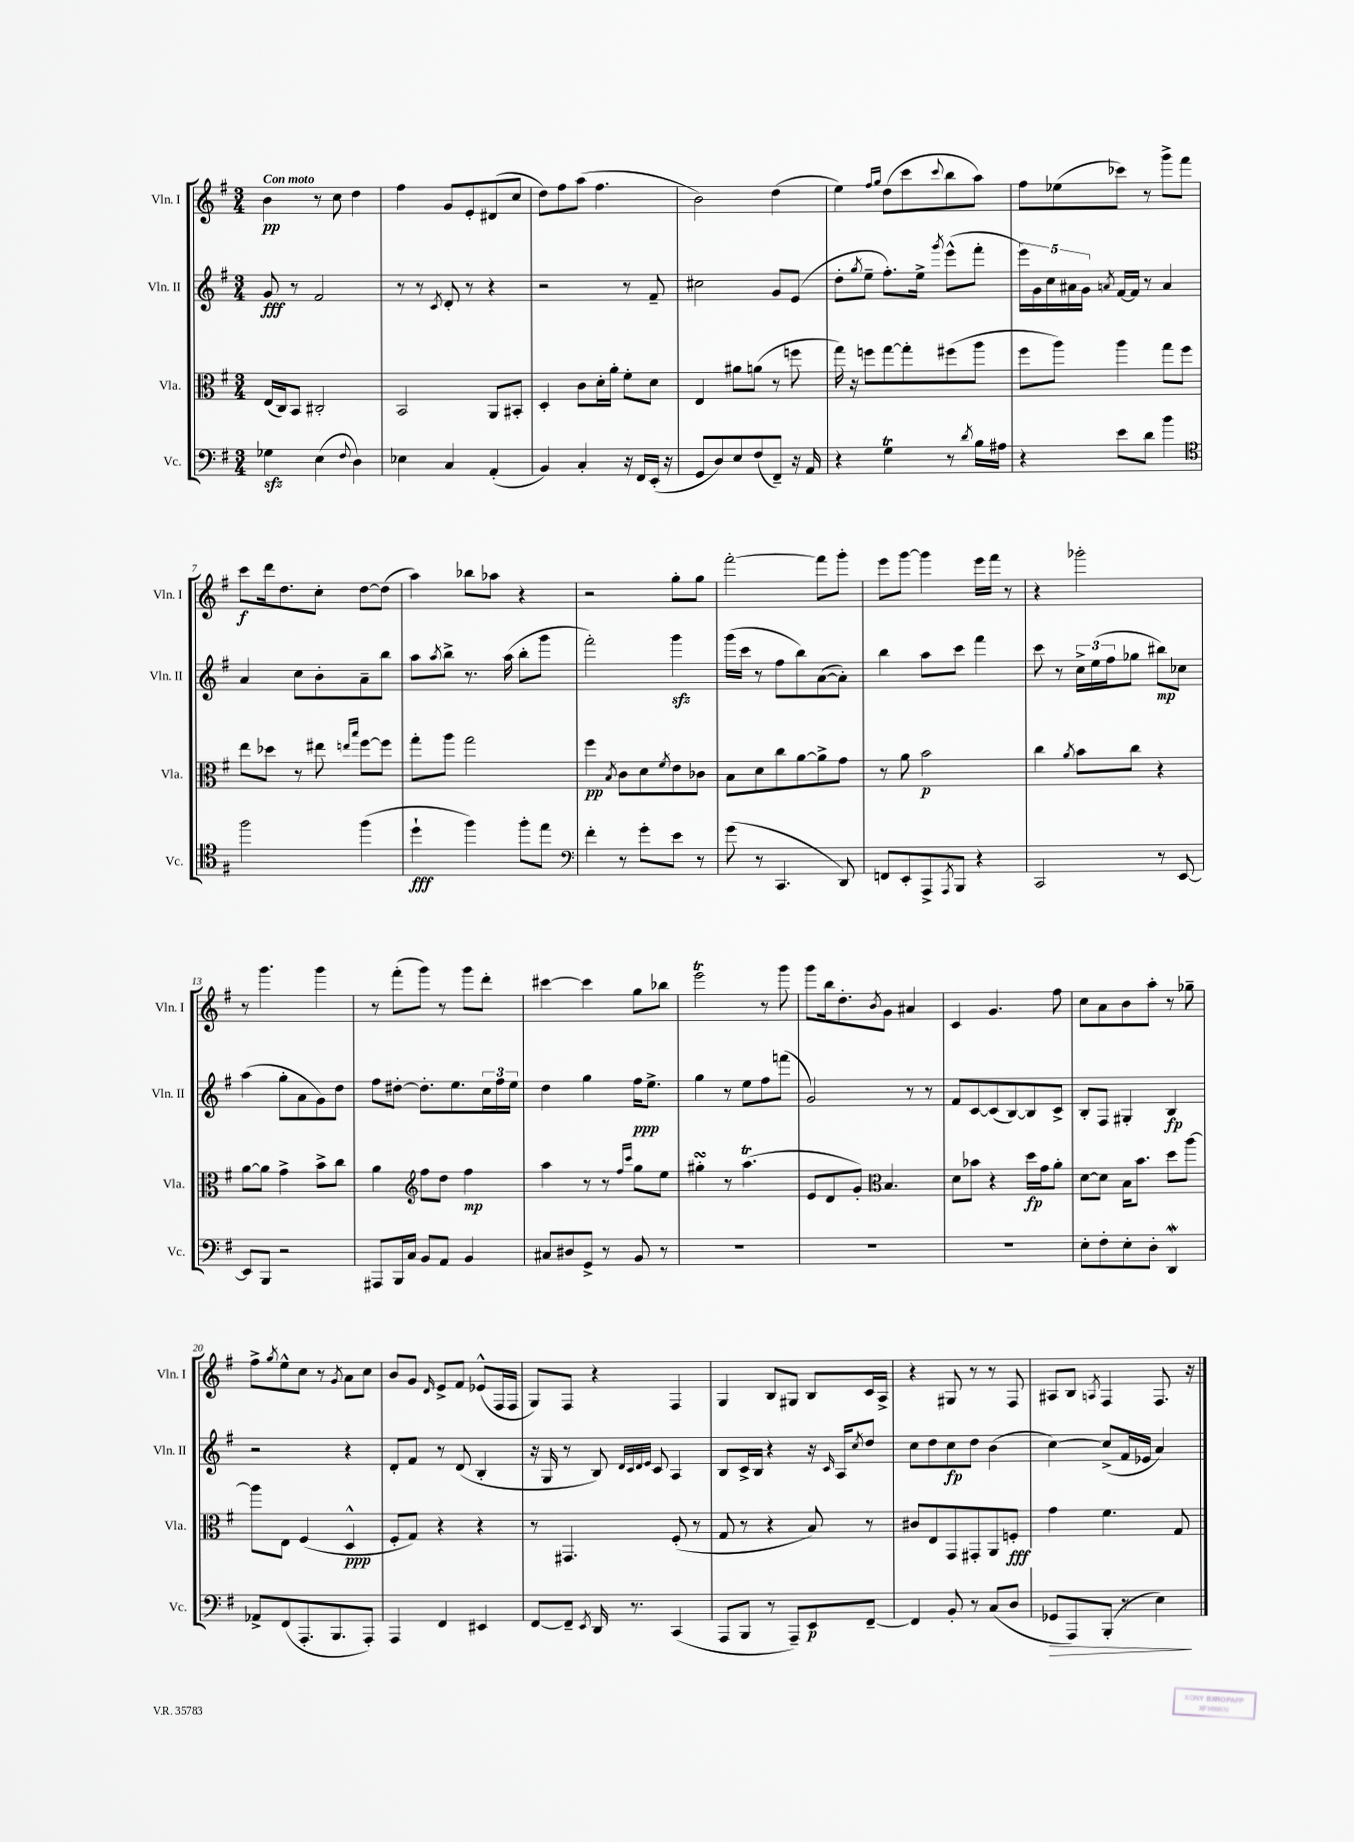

**kern	**dynam	**kern	**dynam	**kern	**dynam	**kern	**dynam
*part4	*part4	*part3	*part3	*part2	*part2	*part1	*part1
*staff4	*staff4	*staff3	*staff3	*staff2	*staff2	*staff1	*staff1
*I"Vc.	*	*I"Vla.	*	*I"Vln. II	*	*I"Vln. I	*
*I'Vc.	*	*I'Vla.	*	*I'Vln. II	*	*I'Vln. I	*
*clefF4	*	*clefC3	*	*clefG2	*	*clefG2	*
*k[f#]	*	*k[f#]	*	*k[f#]	*	*k[f#]	*
*M3/4	*	*M3/4	*	*M3/4	*	*M3/4	*
=1	=1	=1	=1	=1	=1	=1	=1
!	!	!	!	!	!	!LO:TX:a:B:t=Con moto	!
4G-Xzz\	.	(16E/LL	.	8g/	fff	4b\	pp
.	.	16C/J)	.	.	.	.	.
.	.	8BB/J	.	8r	.	.	.
(4E\	.	2C#X'/	.	2f#/	.	8r	.
.	.	.	.	.	.	8cc\	.
8qqF#/	.	.	.	.	.	.	.
4D\)	.	.	.	.	.	4dd\	.
=2	=2	=2	=2	=2	=2	=2	=2
4E-X\	.	2BB/	.	8r	.	4ff#\	.
.	.	.	.	8r	.	.	.
.	.	.	.	8qc/	.	.	.
4C/	.	.	.	8d'/	.	8g/L	.
.	.	.	.	8r	.	8e'/	.
(4AA'/	.	8AA/L	.	4r	.	(8d#X/	.
.	.	8BB#X'/J	.	.	.	8cc/J	.
=3	=3	=3	=3	=3	=3	=3	=3
4BB/)	.	4D'/	.	2r	.	8dd\L)	.
.	.	.	.	.	.	8ff#\	.
4C'/	.	8c\L	.	.	.	(8aa\J	.
.	.	16d'\L	.	.	.	4.ff#\	.
.	.	16a'\JJ	.	.	.	.	.
16r	.	8f#'\L	.	8r	.	.	.
16FF#/LL	.	.	.	.	.	.	.
(16EE'/JJ	.	8d\J	.	8f#~/	.	.	.
16r	.	.	.	.	.	.	.
=4	=4	=4	=4	=4	=4	=4	=4
8GG/L	.	4E/	.	2cc#X\	.	2b\)	.
8D/)	.	.	.	.	.	.	.
8E/	.	8a#X\L	.	.	.	.	.
(8F#/	.	(8an\J	.	.	.	.	.
8FF#~/J)	.	8r	.	8g/L	.	(4dd\	.
16r	.	8ffn\	.	(8e/J	.	.	.
16AA/	.	.	.	.	.	.	.
=5	=5	=5	=5	=5	=5	=5	=5
4r	.	16gg\)	.	8dd'\L	.	4ee\)	.
.	.	16r	.	.	.	.	.
.	.	.	.	8qgg/	.	.	.
.	.	8ffn\L	.	8ee~\J	.	.	.
.	.	.	.	.	.	16qqff#/LL	.
.	.	.	.	.	.	16qqgg/JJ	.
4GT\	.	[8gg\	.	8.ff#'\L)	.	(8dd\L	.
.	.	8gg'\]	.	.	.	8ccc\	.
.	.	.	.	16ee^\Jk	.	.	.
.	.	.	.	8qggg/	.	8qqccc/	.
8r	.	(8ff#X\	.	(8eee^^\L	.	8bb\	.
8qd/	.	.	.	.	.	.	.
16B\LL	.	8aa\J	.	8fff#'\J	.	8aa\J)	.
16A#X\JJ	.	.	.	.	.	.	.
=6	=6	=6	=6	=6	=6	=6	=6
4r	.	8ff#\L	.	20eee\LL)	.	8ff#\L	.
.	.	.	.	20g\	.	.	.
.	.	.	.	20cc\	.	.	.
.	.	8aa\J)	.	.	.	(8ee-X\	.
.	.	.	.	20a#X\	.	.	.
.	.	.	.	20g\JJ	.	.	.
.	.	.	.	8qan/	.	.	.
8e\L	.	4aa\	.	[16f#/LL	.	8ccc-X\J)	.
.	.	.	.	16f#/JJ]	.	.	.
8d\J	.	.	.	8r	.	8r	.
4b\	.	8gg\L	.	4a/	.	8ggg^\L	.
.	.	8ff#\J	.	.	.	8fff#\J	.
!!LO:LB:g=z
=7	=7	=7	=7	=7	=7	=7	=7
*clefC4	*	*	*	*	*	*	*
2ff#\	.	8ee\L	.	4a/	.	8ccc\L	f
.	.	8dd-X\J	.	.	.	16ddd\k	.
.	.	.	.	.	.	8.dd\	.
.	.	8r	.	8cc\L	.	.	.
.	.	8ee#X\	.	8b'\	.	8cc'\J	.
.	.	16qqeen/LL	.	.	.	.	.
.	.	16qqbb/JJ	.	.	.	.	.
(4ff#\	.	[8ff#\L	.	8a~\	.	[8dd\L	.
.	.	8ff#\J]	.	8bb\J	.	(8dd\J]	.
=8	=8	=8	=8	=8	=8	=8	=8
4dd`\	fff	8gg'\L	.	8aa\L	.	4aa\)	.
.	.	.	.	8qaa/	.	.	.
.	.	8aa\J	.	8bb^\J	.	.	.
4ff#\)	.	2gg\	.	8.r	.	8bb-X\L	.
.	.	.	.	.	.	8aa-X\J	.
.	.	.	.	(16aa\	.	.	.
8ff#'\L	.	.	.	8bb'\L	.	4r	.
8ee\J	.	.	.	8ggg\J	.	.	.
=9	=9	=9	=9	=9	=9	=9	=9
*clefF4	*	*	*	*	*	*	*
4f#'\	.	4ff#\	pp	2fff#'\)	.	2r	.
.	.	8qB/	.	.	.	.	.
8r	.	8c\L	.	.	.	.	.
8g'\L	.	8d\	.	.	.	.	.
.	.	8qf#/	.	.	.	.	.
8e\J	.	8e\	.	4gggzz\	.	8gg'\L	.
8r	.	8c-X\J	.	.	.	8gg\J	.
=10	=10	=10	=10	=10	=10	=10	=10
(8g\	.	8B\L	.	(16ggg\LL	.	[2fff#'\	.
.	.	.	.	16ccc\JJ	.	.	.
8r	.	8d\	.	8r	.	.	.
4.CC/	.	8cc\	.	8ff#\L	.	.	.
.	.	[8a\	.	8bb\)	.	.	.
.	.	8a^\]	.	([8a\	.	8fff#\L]	.
8DD/)	.	8g\J	.	8a'\J])	.	8ggg'\J	.
=11	=11	=11	=11	=11	=11	=11	=11
8FFn/L	.	8r	.	4bb\	.	8eee\L	.
8EE'/	.	8a\	.	.	.	[8ggg\J	.
8AAA^/	.	2b\	p	8aa\L	.	4ggg\]	.
8qAAA/	.	.	.	.	.	.	.
8BBB/J	.	.	.	8ccc\J	.	.	.
4r	.	.	.	4fff#\	.	16eee\LL	.
.	.	.	.	.	.	16fff#\JJ	.
.	.	.	.	.	.	8r	.
=12	=12	=12	=12	=12	=12	=12	=12
2CC/	.	4cc\	.	8ccc\	.	4r	.
.	.	.	.	8r	.	.	.
.	.	8qa/	.	.	.	.	.
.	.	8b\L	.	24cc^\LL	.	2ggg-X'\	.
.	.	.	.	(24ee\	.	.	.
.	.	.	.	24ff#\J	.	.	.
.	.	8cc\J	.	8gg-X\J	.	.	.
8r	.	4r	.	8bb#X\L)	mp	.	.
[8EE/	.	.	.	8cc-X\J	.	.	.
!!LO:LB:g=z
=13	=13	=13	=13	=13	=13	=13	=13
8EE/L]	.	[8a\L	.	(4aa\	.	8r	.
8BBB/J	.	8a\J]	.	.	.	4.ggg\	.
2r	.	4g^\	.	8gg'\L	.	.	.
.	.	.	.	8a\	.	.	.
.	.	8b^\L	.	8g\)	.	4ggg\	.
.	.	8cc\J	.	8dd\J	.	.	.
=14	=14	=14	=14	=14	=14	=14	=14
8AAA#X/L	.	4a\	.	8ff#\L	.	8r	.
16BBB/L	.	.	.	[8dd#X'\J	.	(8fff#'\L	.
16C/JJ	.	.	.	.	.	.	.
*	*	*clefG2	*	*	*	*	*
8BB/L	.	8ff#\L	.	8.dd#'\L]	.	8ggg\J)	.
8AA/J	.	8dd\J	.	.	.	8r	.
.	.	.	.	8.ee\	.	.	.
4BB/	.	4ff#\	mp	.	.	8ggg\L	.
.	.	.	.	24cc\L	.	8ddd'\J	.
.	.	.	.	24ff#\	.	.	.
.	.	.	.	24ee\JJ	.	.	.
=15	=15	=15	=15	=15	=15	=15	=15
8C#X/L	.	4aa\	.	4dd\	.	[4ccc#X\	.
8D#X/	.	.	.	.	.	.	.
8GG^/J	.	8r	.	4gg\	.	4ccc#\]	.
8r	.	8r	.	.	.	.	.
.	.	16qqff#/LL	.	.	.	.	.
.	.	16qqccc/JJ	.	.	.	.	.
8BB/	.	8gg\L	.	16ff#\KL	ppp	8gg\L	.
.	.	.	.	8.ee^\J	.	.	.
8r	.	8ee\J	.	.	.	8bb-X\J	.
=16	=16	=16	=16	=16	=16	=16	=16
2.r	.	4gg#XsSsS'\	.	4gg\	.	2eeeT\	.
.	.	8r	.	8r	.	.	.
.	.	(4.aaT\	.	8ee\L	.	.	.
.	.	.	.	8ff#\	.	8r	.
.	.	.	.	(8fffn\J	.	8ggg\	.
=17	=17	=17	=17	=17	=17	=17	=17
2.r	.	8e/L	.	2g/)	.	8ggg\L	.
.	.	8d/	.	.	.	16bb\k	.
.	.	.	.	.	.	8.dd'\	.
.	.	8g'/J)	.	.	.	.	.
*	*	*clefC3	*	*	*	*	*
.	.	.	.	.	.	8qb/	.
.	.	4.B/	.	.	.	8g\J	.
.	.	.	.	8r	.	4a#X/	.
.	.	.	.	8r	.	.	.
=18	=18	=18	=18	=18	=18	=18	=18
2.r	.	8d\L	.	8f#/L	.	4c/	.
.	.	8b-X\J	.	[8c/	.	.	.
.	.	4r	.	(8c/]	.	4.g/	.
.	.	.	.	[8B/)	.	.	.
.	.	16dd\LL	fp	8B/]	.	.	.
.	.	16g\J	.	.	.	.	.
.	.	8a'\J	.	8c^/J	.	8ff#\	.
=19	=19	=19	=19	=19	=19	=19	=19
8E'\L	.	[8d\L	.	8B'/L	.	8cc\L	.
8F#'\	.	8d\J]	.	8F#/J	.	8a\	.
8E'\	.	16B\KL	.	4G#X'/	.	8b\	.
.	.	8.b\J	.	.	.	.	.
8D'\J	.	.	.	.	.	8aa'\J	.
4DDW/	.	8dd\L	.	4B/	fp	8r	.
.	.	[8aa\J	.	.	.	8gg-X~\	.
!!LO:LB:g=z
=20	=20	=20	=20	=20	=20	=20	=20
8AA-X^/L	.	8aa\L]	.	2r	.	8ff#^\L	.
.	.	.	.	.	.	8qgg/	.
(8FF#/	.	8E\J	.	.	.	8ee^^\	.
8.AAA'/	.	(4F#/	.	.	.	8cc\J	.
.	.	.	.	.	.	8r	.
8.BBB/	.	.	.	.	.	.	.
.	.	.	.	.	.	8qg/	.
.	.	4D^^/	ppp	4r	.	8a\L	.
8AAA'/J)	.	.	.	.	.	8cc\J	.
=21	=21	=21	=21	=21	=21	=21	=21
4AAA/	.	8F#'/L	.	8d'/L	.	8b/L	.
.	.	8G/J)	.	8f#/J	.	8g/J	.
.	.	.	.	.	.	16qqd/	.
4FF#/	.	4r	.	8r	.	8e^/L	.
.	.	.	.	(8d/	.	8f#/J	.
4EE#X/	.	4r	.	4B'/	.	(8e-X^^/L	.
.	.	.	.	.	.	16F#/L	.
.	.	.	.	.	.	16F#/JJ	.
=22	=22	=22	=22	=22	=22	=22	=22
[8FF#/L	.	8r	.	16r	.	8G/L)	.
.	.	.	.	16G/	.	.	.
8FF#~/J]	.	4.GG#X/	.	8r	.	8F#/J	.
8qEE/	.	.	.	.	.	.	.
16DD/	.	.	.	8B/)	.	4r	.
8.r	.	.	.	.	.	.	.
.	.	.	.	32qqd/LLL	.	.	.
.	.	.	.	32qqc/	.	.	.
.	.	.	.	32qqd/	.	.	.
.	.	.	.	32qqe/JJJ	.	.	.
.	.	.	.	8c/	.	.	.
(4CC/	.	(8F#'/	.	4A/	.	4F#/	.
.	.	8r	.	.	.	.	.
=23	=23	=23	=23	=23	=23	=23	=23
8AAA/L	.	8G/	.	8B/L	.	4G/	.
8BBB/J	.	8r	.	16c^/L	.	.	.
.	.	.	.	16B/JJ	.	.	.
8r	.	4r	.	4r	.	8B/L	.
8AAA~/L)	.	.	.	.	.	8G#X/J	.
8EE/	p	8B/)	.	16r	.	8B/L	.
.	.	.	.	16qqc/	.	.	.
.	.	.	.	16A/KL	.	.	.
.	.	.	.	8qcc/	.	.	.
[8FF#~/J	.	8r	.	8dd/J	.	16c/L	.
.	.	.	.	.	.	16A^/JJ	.
=24	=24	=24	=24	=24	=24	=24	=24
4FF#/]	.	8c#X/L	.	8cc\L	.	4r	.
.	.	8E/	.	8dd\	.	.	.
8BB'/	.	8GG/	.	8cc\	fp	8G#X/	.
8r	.	8GG#X'/	.	8dd\J	.	8r	.
(8C/L	.	8AA/	.	(4b\	.	8r	.
8D/J	.	8Fn'/J	fff	.	.	8F#/	.
=25	=25	=25	=25	=25	=25	=25	=25
!	!LO:HP:b	!	!	!	!	!	!
8GG-X/L	>	4g\	.	[4cc\)	.	8A#X/L	.
8AAA/)	.	.	.	.	.	8B/J	.
.	.	.	.	.	.	8qAn/	.
(8BBB'/J	.	4.f#\	.	(8cc^/L]	.	4F#/	.
8r	.	.	.	16f#/L	.	.	.
.	.	.	.	16e-X/JJ	.	.	.
4E\)	.	.	.	4a/)	.	8.F#/	.
.	.	8G/	.	.	.	.	.
.	.	.	.	.	.	16r	.
.	]	.	.	.	.	.	.
==	==	==	==	==	==	==	==
*-	*-	*-	*-	*-	*-	*-	*-
